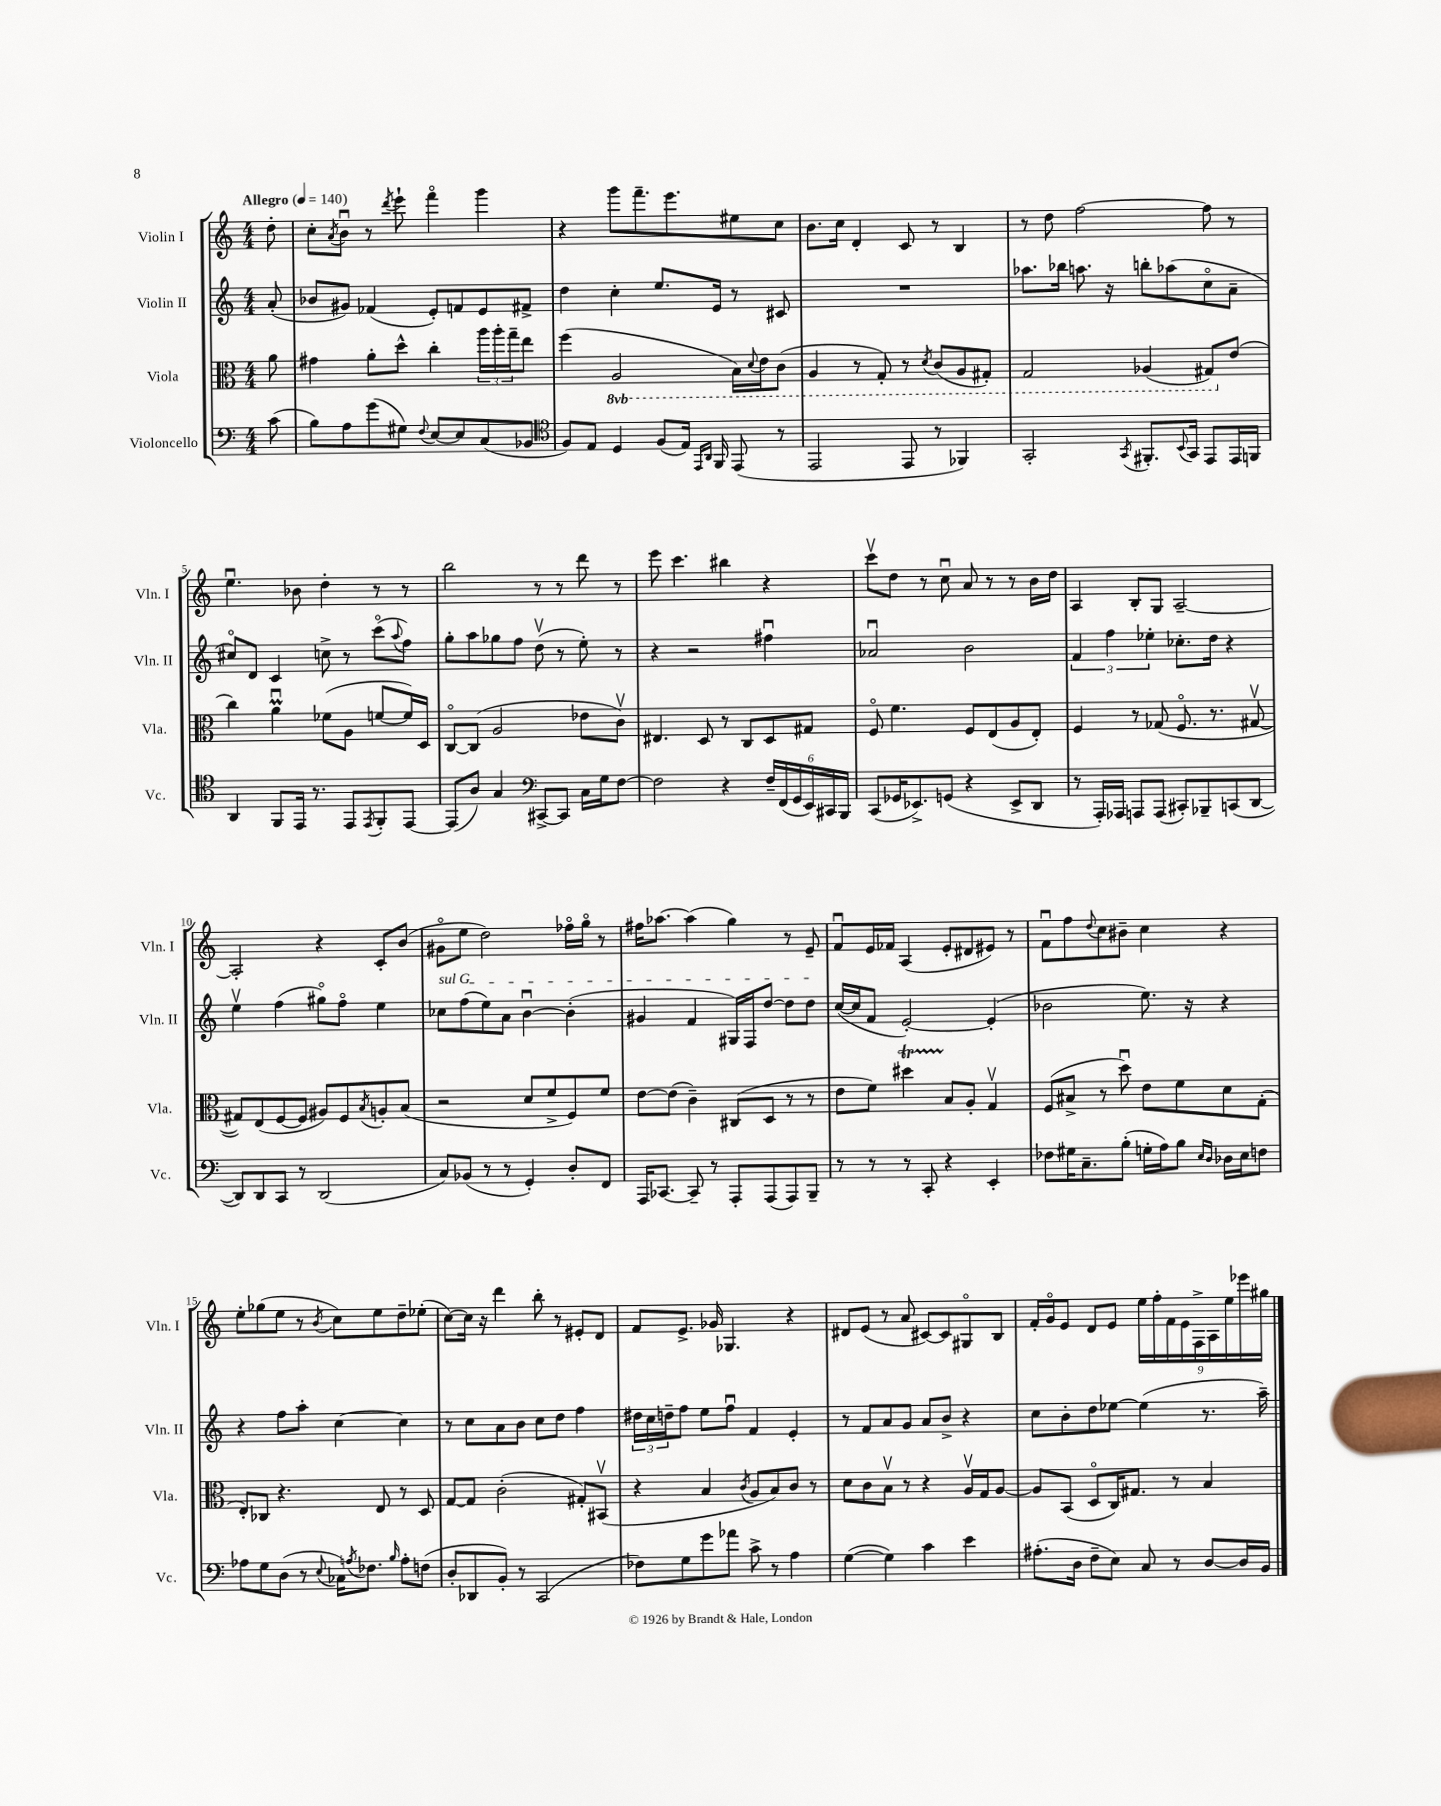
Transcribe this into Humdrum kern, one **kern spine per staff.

**kern	**kern	**kern	**kern
*staff4	*staff3	*staff2	*staff1
*clefF4	*clefC3	*clefG2	*clefG2
*k[]	*k[]	*k[]	*k[]
*M4/4	*M4/4	*M4/4	*M4/4
*MM140	*MM140	*MM140	*MM140
(8c	8a	(8a'	8dd'
=	=	=	=
8B)	4g#	8b-	8cc'
.	.	.	8qa
8A	.	8g#)	8bu
(8g	8a'	(4f-	8r
.	.	.	8qddd
8G#)	8dd^^	.	8eee`
8qqF	.	.	.
[8E	4cc'	8e')	4fffo
8E]	.	8f	.
(8C	24aa	8e	4ggg
.	24aa'	.	.
.	24gg~	.	.
8BB-	8ee	8f#^	.
=	=	=	=
*clefC4	*	*	*
8F)	(4ff	4dd	4r
8E	.	.	.
4D	2AA	4cc'	8ggg
.	.	.	8.fff~
(8F	.	8.ee	.
.	.	.	8.eee
16E)	.	.	.
16qqEE	.	.	.
16qqAA	.	.	.
16FF	.	16e	.
(8EE	16BB)	8r	8ee#
.	8qqD	.	.
.	16E	.	.
8r	(8C	8c#	8cc
=	=	=	=
2EE	4AA	1r	8.b
.	.	.	16cc
.	8r	.	4d'
.	8GG')	.	.
8EE	8r	.	8c
.	8qD	.	.
8r	(8C	.	8r
4FF-)	8AA	.	4B
.	8GG#')	.	.
=	=	=	=
2GG'	2GG	8.aa-	8r
.	.	.	8dd
.	.	16bb-	.
.	.	8.aa	[2ff
.	.	16r	.
8qGG	.	.	.
8.FF#'	(4AA-	8bb'	.
.	.	(8aa-	.
8qqBB	.	.	.
16GG	.	.	.
8EE	8GG#)	8cco	8ff]
16EE	(8e	8a~	8r
16FF	.	.	.
=	=	=	=
4AA	4cc)	8cc#o)	4.eeu
.	.	8d	.
8FF	4au	4c	.
16EE	.	.	8b-
8.r	.	.	.
.	(8f-	8cc^	4dd'
8EE	8A	8r	.
8qEE	.	.	.
8FF'	[8f	(8ccco	8r
.	.	8qqaa	.
[8EE	16f])	8ff)	8r
.	16D	.	.
=	=	=	=
(8EE]	[8Co	8gg'	2bb
8A)	(8C]	8aa	.
4G	2A	8gg-	.
.	.	8ff	.
*clefF4	*	*	*
[8CC#^	.	(8ddv	8r
8CC#]	.	8r	8r
16C	8e-	8ee')	8ddd
16G	.	.	.
[8F	8cv)	8r	8r
=	=	=	=
2F]	4.E#	4r	8eee
.	.	.	4.ccc
.	.	2r	.
.	8D	.	.
4r	8r	.	4bb#
.	8C	.	.
24F~	8D	4ff#u	4r
(24FF	.	.	.
24GG	.	.	.
24EE)	8G#	.	.
24CC#	.	.	.
24BBB	.	.	.
=	=	=	=
(8CC	8Fo	2a-u	8cccv
16GG-	4.f	.	8dd
8.EE-^)	.	.	.
.	.	.	8r
(8GG	.	.	8ccu
4r	8F	2b	8a
.	(8E	.	8r
8EE-^	8A	.	8r
8DD	8E')	.	16b
.	.	.	16dd
=	=	=	=
8r	4F	6f	4A
16AAA')	.	.	.
.	.	6ff	.
16AAA-	.	.	.
8AAA	8r	.	8B'
.	.	6ee-'	.
(8AAA	(8G-	.	8G
8CC#')	8.Fo	8.cc-'	[2A~
8BBB-~	.	.	.
.	8.r	16dd	.
(8CC	.	4r	.
[8DD	[8G#v	.	.
=	=	=	=
8DD])	8G#])	4eev	2A']
8DD	(8E	.	.
8CC	[8F	(4ff	.
8r	8F]	.	.
(2DD	8A#)	8gg#o)	4r
.	8F	8ffo	.
.	8qB	.	.
.	8A'	4ee	8c'
.	(8B	.	(8b
=	=	=	=
8C)	2r	8cc-	8g#o
(8BB-	.	(8ff	8ee
8r	.	8ee)	2dd)
8r	.	8a	.
4GG')	8d	[4bu	.
.	8f^	.	.
8D'	8F)	(4b']	16ff-o
.	.	.	16ggo
8FF	8f	.	8r
=	=	=	=
16AAA	[8e	4g#	16ff#
[8.CC-	.	.	[8.aa-
.	(8e]	.	.
8CC-~]	4c~)	4f	(4aa-]
8r	.	.	.
8AAA'	(8C#	16G#)	4gg)
.	.	16F	.
(8AAA	8D	[8dd	.
8AAA)	8r	8dd]	8r
8BBB~	8r	8dd	8e~
=	=	=	=
8r	8e	([16cc	8fu
.	.	16cc]	.
8r	8f)	8f	16e
.	.	.	16f-
8r	4dd#	[2e')	(4A
8CC'	.	.	.
4r	8B	.	8e'
.	8A'	.	8d#
4EE'	4Gv	(4e']	8e#)
.	.	.	8r
=	=	=	=
8F-	(8F	2b-	8fu
16G#	8B#^	.	8ff
8.C~	.	.	.
.	.	.	8qqdd
.	8r	.	8cc
(8B'	8ddu)	.	8b#~
16G'	8e	8.ee)	4cc
16A)	.	.	.
8B	8f	.	.
.	.	16r	.
16qqE	.	.	.
16qqD	.	.	.
16D-	8d	4r	4r
16E	.	.	.
8F	(8G'	.	.
=	=	=	=
8A-	8E')	4r	8ee'
8G	8C-	.	(8gg-
(8D	4.r	8ff	8ee
8r	.	8aa'	8r
8qqE	.	.	8qb
16C-)	.	[4cc	8cc)
8qA	.	.	.
8.F-	.	.	.
.	8E	.	8ee
16qqB	.	.	.
8A'	8r	4cc]	8dd~
(8F	8D	.	(8ee-'
=	=	=	=
8D'	[8G	8r	[8cc)
8DD-	8G]	8cc	16cc]
.	.	.	16r
8BB')	(2c'	8a	4ddd
8r	.	8b	.
(2CC	.	8cc	8bb'
.	.	8dd	8r
.	8G#')	4ff	8e#'
.	(8BB#v	.	8d
=	=	=	=
8F-)	4r	24dd#	8f
.	.	24cc	.
.	.	24dd~	.
8G	.	8ff	8.e^
8g	4B	8ee	.
.	.	.	16g-
8a-	.	8ffu	4.G-
.	8qc	.	.
8c^	8A	4f	.
8r	8B)	.	.
4A	8c	4e'	4r
.	8r	.	.
=	=	=	=
([4G	8d	8r	8d#
.	8c	8f	(8e
4G])	8Bv	8a	8r
.	8r	8g	8a
4c	4r	8a	[8c#)
.	.	8b^	8c#]
4e	16Av	4r	8G#o
.	16G	.	.
.	[8A	.	8B
=	=	=	=
(8.A#'	8A]	8cc	16f'
.	.	.	16go
.	(8BB	8b'	8e
16D	.	.	.
8F~	8Do	8dd	8d
8E)	16C)	[8ee-	8e
.	8.G#	.	.
8C	.	(4ee-]	18ee
.	.	.	18ff'
.	.	.	18f
8r	8r	.	.
.	.	.	18e
.	.	.	18F^
[8D	4B	8.r	.
.	.	.	18A
.	.	.	18ee
16D]	.	.	.
.	.	.	18eee-
16BB	.	16aa~)	.
.	.	.	18gg#
==	==	==	==
*-	*-	*-	*-
